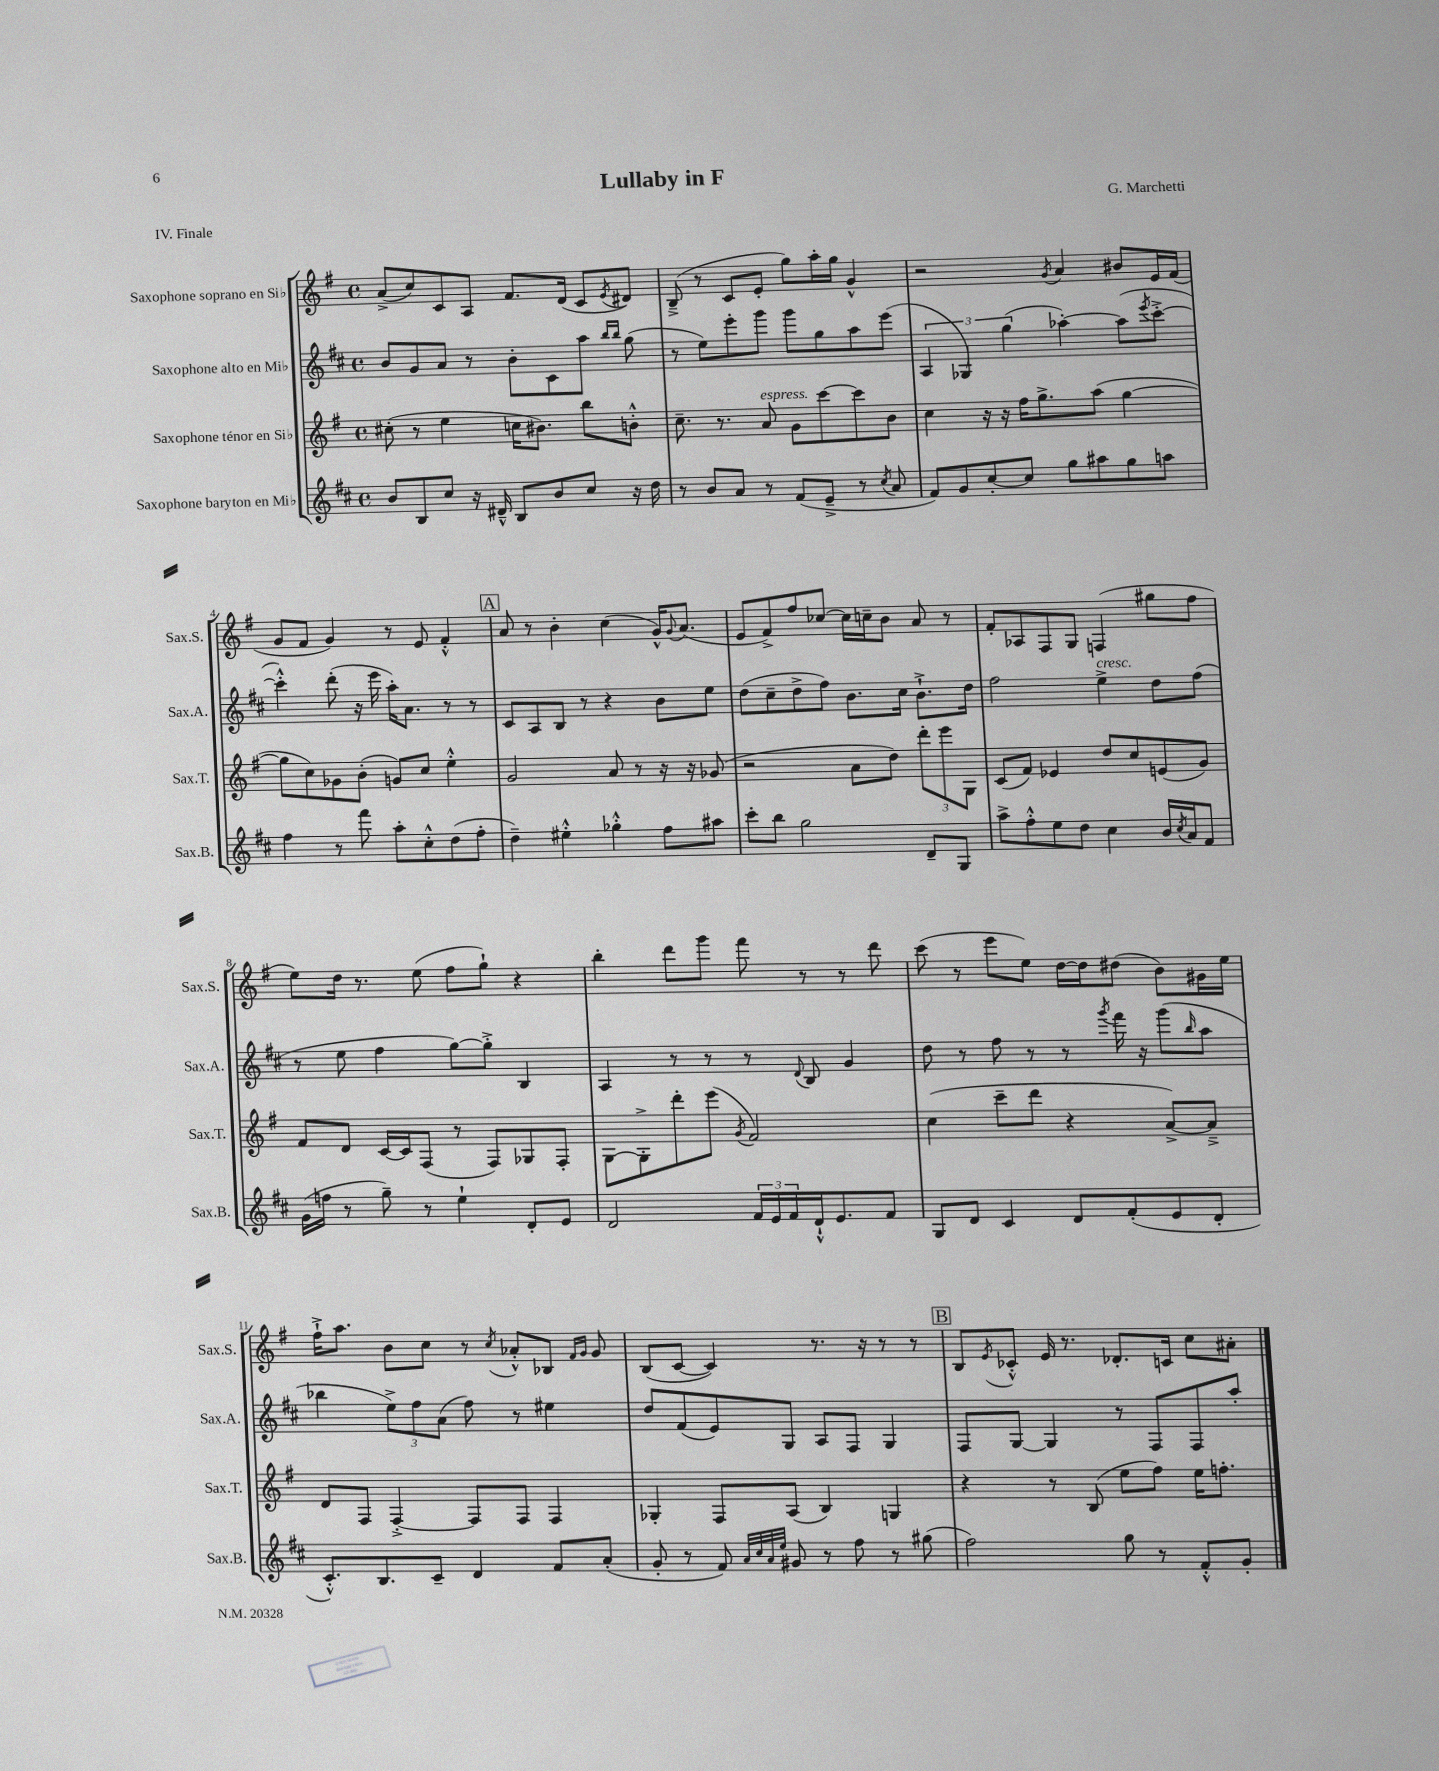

**kern	**kern	**kern	**kern
*part4	*part3	*part2	*part1
*staff4	*staff3	*staff2	*staff1
*I"Saxophone baryton en Mi♭	*I"Saxophone ténor en Si♭	*I"Saxophone alto en Mi♭	*I"Saxophone soprano en Si♭
*I'Sax.B.	*I'Sax.T.	*I'Sax.A.	*I'Sax.S.
*clefG2	*clefG2	*clefG2	*clefG2
*k[f#c#]	*k[f#]	*k[f#c#]	*k[f#]
*M4/4	*M4/4	*M4/4	*M4/4
*met(c)	*met(c)	*met(c)	*met(c)
=1	=1	=1	=1
8b/L	(8cc#X'\	8b/L	(8a^/L
8B/	8r	8g/	8cc/)
8cc#/J	4ee\	8a/J	8c/
16r	.	8r	8A/J
16d#X~^^/	.	.	.
8B/L	16ccn\KL	8b'\L	8.f#/L
.	8.b#X\J)	.	.
8b/	.	8c#\	.
.	.	.	(16d/Jk
8cc#/J	8bb\L	8aa\J	8c/L
.	.	16qqbb/LL	.
.	.	16qqbb/JJ	8qe/
16r	8bn'^^\J	(8gg\	8d#X/J)
16dd\	.	.	.
=2	=2	=2	=2
8r	8.cc~\	8r	(8B~^/
8b/L	.	8ee\L)	8r
.	8.r	.	.
8a/J	.	8eee'\	8c/L
!	!LO:TX:a:i:t=espress.	!	!
8r	8a/	8ggg\J	8e'/J
(8f#/L	8g\L	8ggg\L	8gg\L)
8e~^/J	[8ccc\	8gg\	16aa'\L
.	.	.	16gg\JJ
8r	8ccc\]	8aa\	4g^^/
8qcc#/	.	.	.
8a/	8b\J	(8eee\J	.
=3	=3	=3	=3
8f#/L)	4cc\	6A/	2r
8g/	.	.	.
.	.	6G-X/)	.
[8cc#'/	16r	.	.
.	16r	.	.
.	.	(6gg\	.
8cc#/J]	16ff#\KL	.	.
.	8.gg^\	.	.
.	.	.	8qg/
8gg\L	.	[4aa-X'\)	4a/
8aa#X\	(8aa\J	.	.
8gg\	[4gg\	(8aa-\L]	8b#X/L
.	.	8qeee/	.
8aan\J	.	[8ccc#'^\J	16e/L
.	.	.	(16f#/JJ
!!LO:LB:g=z
=4	=4	=4	=4
4ff#\	8gg\L]	4ccc#'^^\])	8g/L
.	8cc\)	.	8f#/J
8r	8g-X\	(8ddd'\	4g/)
8fff#\	(8b'\J	16r	.
.	.	16eee\	.
8aa'\L	8gn/L)	16aa'\KL)	8r
.	.	8.a\J	.
8cc#'^^\	8cc/J	.	8e/
(8dd\	4ee'^^\	8r	4f#'^^/
8ff#'\J	.	8r	.
!!LO:REH:place=s1:t=A
=5	=5	=5	=5
4dd~\)	2g/	8c#/L	8a/
.	.	8A/	8r
4ee#X'^^\	.	8B/J	4b'\
.	.	8r	.
4gg-X'^^\	8a/	4r	(4cc\
.	8r	.	.
8ff#\L	16r	8b\L	16g^^/KL)
.	.	.	8qqg/
.	16r	.	(8.a/J
8aa#X\J	(8g-X/	8ee\J	.
=6	=6	=6	=6
8ccc#'\L	2r	(8dd\L	8e/L
8bb\J	.	8cc#~\	8f#^/)
2gg\	.	8dd^\	8ff#/
.	.	8ff#\J)	[8cc-X/J
.	8a\L	8.b\L	16cc-\LL]
.	.	.	16ccn~\J
.	8dd\J)	.	8b\J
.	.	16cc#\Jk	.
8d~/L	12ddd'\L	8.b`^\L	8a/
.	12eee\	.	.
8G/J	.	.	8r
.	12G\J	.	.
.	.	16dd\Jk	.
=7	=7	=7	=7
8aa^\L	(8c/L	2ff#\	8f#'/L
8ff#'^^\	8f#/J)	.	8A-X/
8ee\	4e-X/	.	8F#/
8dd\J	.	.	8G/J
!	!	!LO:TX:a:i:t=cresc.	!
4cc#\	8dd/L	4ee^\	(4Fn/
.	8cc/	.	.
16b/LL	(8en/	8dd\L	8gg#X\L
8qcc#/	.	.	.
16a/J	.	.	.
8f#/J	8g/J)	(8ff#\J	8ff#\J
!!LO:LB:g=z
=8	=8	=8	=8
(16g\LL	8f#/L	8r	8ee\L)
16ffn\JJ	.	.	.
8r	8d/J	8ee\	16dd\Jk
.	.	.	8.r
8gg~\)	[16c/LL	4ff#\	.
.	16c/J]	.	.
8r	(8F#/J	.	(8ee\
4ee`\	8r	[8gg\L)	8ff#\L
.	8F#/L)	8gg'^\J]	8gg`\J)
8d'/L	8G-X/	4B/	4r
8e/J	8F#'/J	.	.
=9	=9	=9	=9
2d/	[8G\L	4A/	4bb'\
.	8G'^\]	.	.
.	8ddd'\	8r	8ddd\L
.	(8eee\J	8r	8ggg\J
.	8qg/	.	.
24f#/LL	2f#/)	8r	8fff#\
24e/	.	.	.
24f#/	.	.	.
.	.	8qqd/	.
16d`^^/J	.	8B/	8r
8.e/	.	.	.
.	.	4g/	8r
8f#/J	.	.	8ddd\
=10	=10	=10	=10
8G/L	(4cc\	8dd\	(8ccc\
8d/J	.	8r	8r
4c#/	8ccc~\L	8ff#\	8eee\L
.	8ddd\J	8r	8ee\J)
8d/L	4r	8r	[16dd\LL
.	.	.	16dd\J]
.	.	8qggg/	.
(8f#'/	.	16fff#\	(8dd#X\J
.	.	16r	.
8e/	[8a^/L)	(8ggg\L	8b\L)
.	.	16qqbb/	.
8d'/J	8a~^/J]	8aa\J	16g#X\L
.	.	.	16ee\JJ
!!LO:LB:g=z
=11	=11	=11	=11
8.c#'^^/L)	8d/L	4bb-X\	16ff#`^\KL
.	.	.	8.aa\J
.	8F#/J	.	.
8.B/	.	.	.
.	[4F#'^/	12ee^\L)	8b\L
.	.	12ff#\	.
8c#~/J	.	.	8cc\J
.	.	(12a\J	.
4d/	8F#/L]	8ff#\)	8r
.	.	.	8qcc/
.	8F#/J	8r	8a-X'^^/L
8f#/L	4F#/	4ee#X\	8B-X/J
.	.	.	16qqf#/LL
.	.	.	16qqg/JJ
(8a'/J	.	.	8g/
=12	=12	=12	=12
8g'/	4G-X'/	8dd/L	(8B/L
8r	.	(8f#/	[8c/J
8f#/)	8F#/L	8e/)	4c/])
32qqa/LLL	.	.	.
32qqcc#/	.	.	.
32qqa/	.	.	.
32qqee/JJJ	.	.	.
8g#X/	(8A/J	8G/J	.
8r	4B/)	8A/L	8.r
8ff#\	.	8F#/J	.
.	.	.	16r
8r	4Gn/	4G/	8r
(8gg#X\	.	.	8r
!!LO:REH:place=s1:t=B
=13	=13	=13	=13
2ff#\)	4r	8F#/L	8B/L
.	.	.	8qe/
.	.	[8G/J	8c-X'^^/J
.	8r	4G/]	16e/
.	.	.	8.r
.	(8B/	.	.
8gg\	8ee\L	8r	8.d-X'/L
8r	8ff#\J)	8F#/L	.
.	.	.	16cn/Jk
8f#'^^/L	16ee\KL	8F#/	8cc\L
.	8.ffn'\J	.	.
8g'/J	.	8aa'/J	8a#X'\J
==	==	==	==
*-	*-	*-	*-
